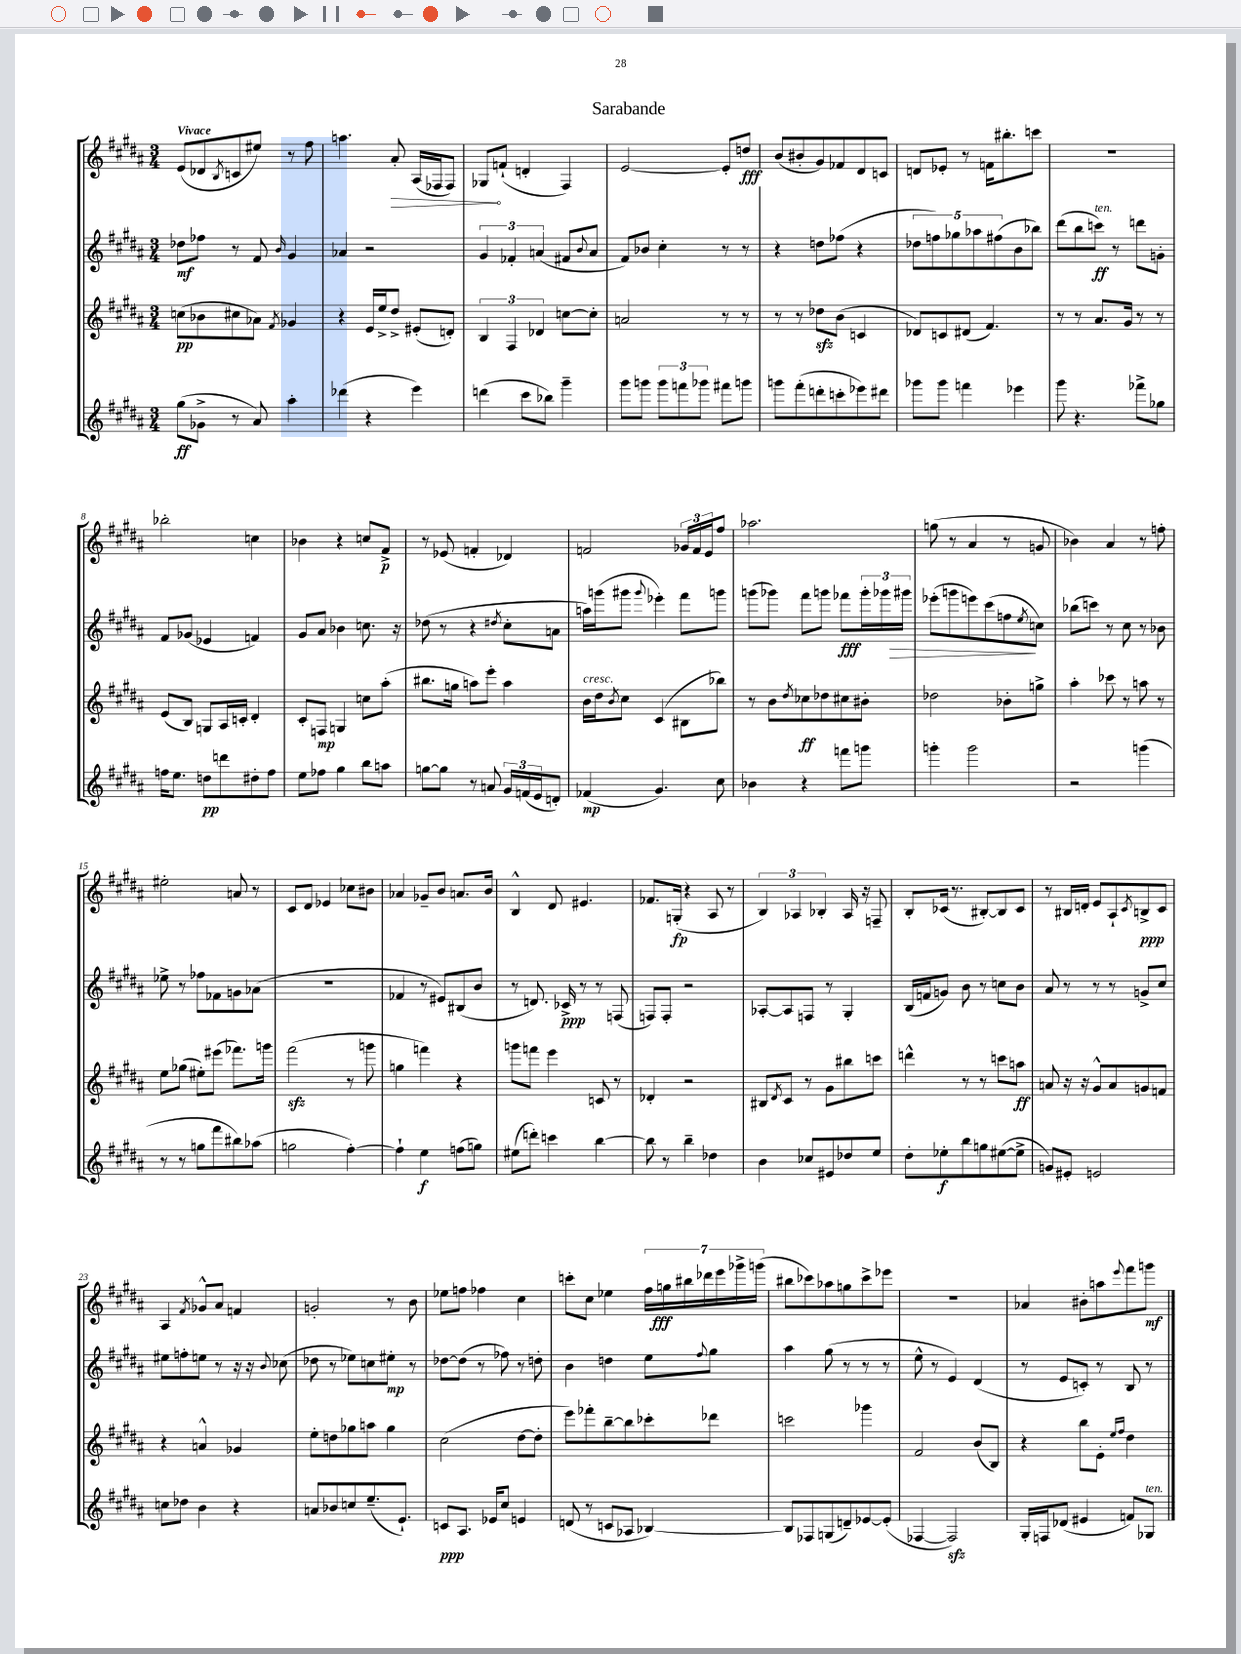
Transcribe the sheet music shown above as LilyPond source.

\header { title = "Sarabande" }
<<
\new StaffGroup <<
\new Staff = "s0" {
    \clef treble \key b \major \numericTimeSignature \time 3/4 \tempo "Vivace"
    e'8( des'8 \acciaccatura { b8 } c'8 eis''8) r8 fis''8 |
    a''4. \once \override Hairpin.circled-tip = ##t ais'8-.\> ais16( fes16 fes8) |
    ges8\! f'8-!( d'4-. fis4) |
    e'2~ e'8-. d''8\fff |
    b'8( bis'8-. gis'8) fes'8 dis'8 c'8 |
    d'8 ees'8-. r8 f'16 bis''8.-. c'''8 |
    R2. |
    bes''2-. c''4 |
    bes'4 r4 c''8 fis'8->\p |
    r8 ees'8( f'4-. des'4) |
    f'2 \tuplet 3/2 { ges'16 f'16 e'16 } fis''8 |
    aes''2. |
    g''8( r8 ais'4 r8 g'8 |
    bes'4) ais'4 r8 f''8-. |
    eis''2-. a'8 r8 |
    cis'8 dis'8 ees'4 ces''8 bis'8 |
    aes'4 ges'8-- b'8 a'8. b'16 |
    b4-^ dis'8 eis'4. |
    fes'8. g16-.\fp( r4 ais8 r8 |
    \tuplet 3/2 { b4) aes4 bes4-. } aes16 r16 f8-- |
    b8-. ces'16( r8. bis8~-.) bis8 ces'8 |
    r8 bis16 d'16-. e'8 ais8-! \acciaccatura { cis'8 } b8->\ppp cis'8 |
    ais4 \acciaccatura { fis'8 } ges'8-^ ais'8 f'4 |
    g'2-. r8 b'8 |
    ees''8 f''8 fes''4 cis''4 |
    c'''8-. cis''8 ees''4 \tuplet 7/4 { fis''16 g''16\fff bis''16 des'''16 e'''16 ges'''16-> g'''16( } |
    bis''8 ces'''8) aes''8 g''8 ces'''8-> ees'''8 |
    R2. |
    aes'4 bis'8-. a''8 \appoggiatura { e'''8 } fis'''8 g'''8\mf \bar "|." |
}
\new Staff = "s1" {
    \clef treble \key b \major \numericTimeSignature \time 3/4
    des''8\mf fes''8 r8 fis'8 \grace { b'16 } gis'4 |
    aes'4 r2 |
    \tuplet 3/2 { gis'4 fes'4-. a'4( } fis'8 \appoggiatura { b'8 } a'8 |
    fis'8) bes'8 cis''4-. r8 r8 |
    r4 d''8 fes''8( r4 |
    \tuplet 5/4 { des''8 f''8) ges''8 aes''8 fis''8( } b'8 bes''8) |
    dis'''8( b''8 c'''8\ff^\markup { \italic "ten." }) r8 d'''8 g'8-. |
    fis'8 ges'8( ees'4 f'4) |
    gis'8 ais'8 bes'4 c''8. r16 |
    des''8( r8 r4 \acciaccatura { dis''8 } cis''8-. a'8 |
    a''16) g'''16( gis'''8 \appoggiatura { gis'''8 } ees'''4-.) fis'''8 g'''8 |
    g'''8( ges'''8) fis'''8 g'''8 fes'''8\fff \tuplet 3/2 { g'''16-. ges'''16 gis'''16\> } |
    ees'''8-.( g'''8 e'''8) cis'''8( f''8\! \acciaccatura { e''8 } c''8) |
    bes''8( c'''8) r8 cis''8 r8 bes'8 |
    ees''8-> r8 fes''8 fes'8 g'8 aes'8( |
    R2. |
    fes'4 r8 eis'8) bis8( b'8 |
    r8 d'8.) ces'16->\ppp r8 r8 f8( |
    f8) f8-. r2 |
    aes8~-. aes8 f8 r8 gis4-. |
    b16( f'16 g'8) b'8 r8 c''8 b'8 |
    ais'8 r8 r8 r8 g'8-> cis''8 |
    eis''8 f''8-. e''8 r8 r16 r16 \appoggiatura { b'8 } ces''8( |
    des''8 r8 ees''8) c''8 eis''8-.\mp r8 |
    des''8~ des''8( r8 fes''8) r8 d''8-. |
    b'4 d''4 e''8 \appoggiatura { fis''8 } gis''8 |
    ais''4 gis''8( r8 r8 r8 |
    e''8-^ r8 e'4) dis'4( |
    r8 e'8 c'8-.) r8 b8 r8 \bar "|." |
}
\new Staff = "s2" {
    \clef treble \key b \major \numericTimeSignature \time 3/4
    c''8\pp( bes'8 cis''8 aes'8) \acciaccatura { fis'8 } ges'4 |
    r4 e'16 e''16-> dis''8-> eis'8-.( d'8-.) |
    \tuplet 3/2 { b4 fis4 des'4 } c''8~ c''8-. |
    a'2 r8 r8 |
    r8 r8 des''8\sfz b'8( c'4 |
    des'8) c'8 dis'8( fis'4.) |
    r8 r8 ais'8. gis'16 r8 r8 |
    e'8( b8) g8 ais16 c'16-. dis'4-. |
    cis'8-. f8\mp g4 c''8 ais''8-.( |
    bis''8. g''16 a''8) e'''8-. a''4 |
    b'16^\markup { \italic "cresc." } dis''16 \acciaccatura { b'8 } cis''8 cis'4( bis8 bes''8) |
    r8 b'8 \acciaccatura { dis''8 } ces''8\ff des''8 cis''8 bis'8-. |
    des''2 bes'8-. g''8-> |
    ais''4-. ces'''8 r8 a''8 r8 |
    e''8 ges''8( eis''8-.) eis'''8( fes'''8.) g'''16 |
    fis'''2\sfz( r8 g'''8 |
    g''4 f'''4) r4 |
    g'''8 f'''8 e'''4 c'8 r8 |
    des'4-. r2 |
    bis8 \acciaccatura { dis'8 } cis'8 r8 gis'8 bis''8 c'''8 |
    d'''4-^ r8 r8 c'''8 a''8\ff |
    a'8 r16 r16 gis'8-^ a'8 g'8 f'8 |
    r4 a'4-^ ges'4 |
    e''8-. d''8 ges''8 a''8 ges''4 |
    cis''2( dis''8~ dis''8-. |
    e'''8) fes'''8-. b''8~-- b''8 ces'''8-. des'''8 |
    c'''2 ges'''4 |
    fis'2 b'8( b8) |
    r4 b''8 e'8-. \grace { e''16 fis''16 } dis''4 \bar "|." |
}
\new Staff = "s3" {
    \clef treble \key b \major \numericTimeSignature \time 3/4
    gis''8\ff( ges'8-> r8 ais'8) ais''4-. |
    des'''4( r4 e'''4) |
    d'''4( cis'''8 bes''8) gis'''4-- |
    gis'''8 g'''8 \tuplet 3/2 { g'''8 f'''8 ges'''8 } fis'''8 g'''8 |
    g'''8 fis'''8-.( d'''8-. c'''8-. ees'''8) dis'''8 |
    ges'''8 ges'''8 f'''4 ees'''4 |
    gis'''8 r4. fes'''8-> ges''8 |
    f''16 e''8. d''8\pp d'''8 dis''8-. f''8 |
    e''8 fes''8 gis''4 b''8 a''8 |
    g''8~ g''8 r8 a'8 \tuplet 3/2 { gis'16 f'16( e'16 } d'8-.) |
    fes'4\mp( gis'4.) cis''8 |
    bes'4 r4 f'''8 g'''8 |
    g'''4-. g'''2 |
    r2 g'''4( |
    r8 r8 g''8 fis'''8 bis''8) aes''8( |
    g''2 fis''4~-.) |
    fis''4-! e''4\f f''8( g''8) |
    eis''8( d'''8-.) c'''4 b''4~ |
    b''8 r8 b''4-- des''4 |
    b'4 ces''8 eis'8 des''8 e''8 |
    dis''8-. ees''8-.\f b''8 g''8 eis''8~( eis''8-> |
    g'8) eis'8-. e'2 |
    c''8 des''8 b'4 r4 |
    a'8 bes'8 c''8 e''8.--( e'8.-!) |
    c'8\ppp ais8. ees'16 cis''8 e'4 |
    d'8( r8 c'8 aes8 bes4~) |
    bes8 fes8 g8( d'8--) ees'8~ ees'8-.( |
    fes4~ fes2\sfz) |
    gis16-. f16 des'8( eis'4 f'8) ges8^\markup { \italic "ten." } \bar "|." |
}
>>
>>
